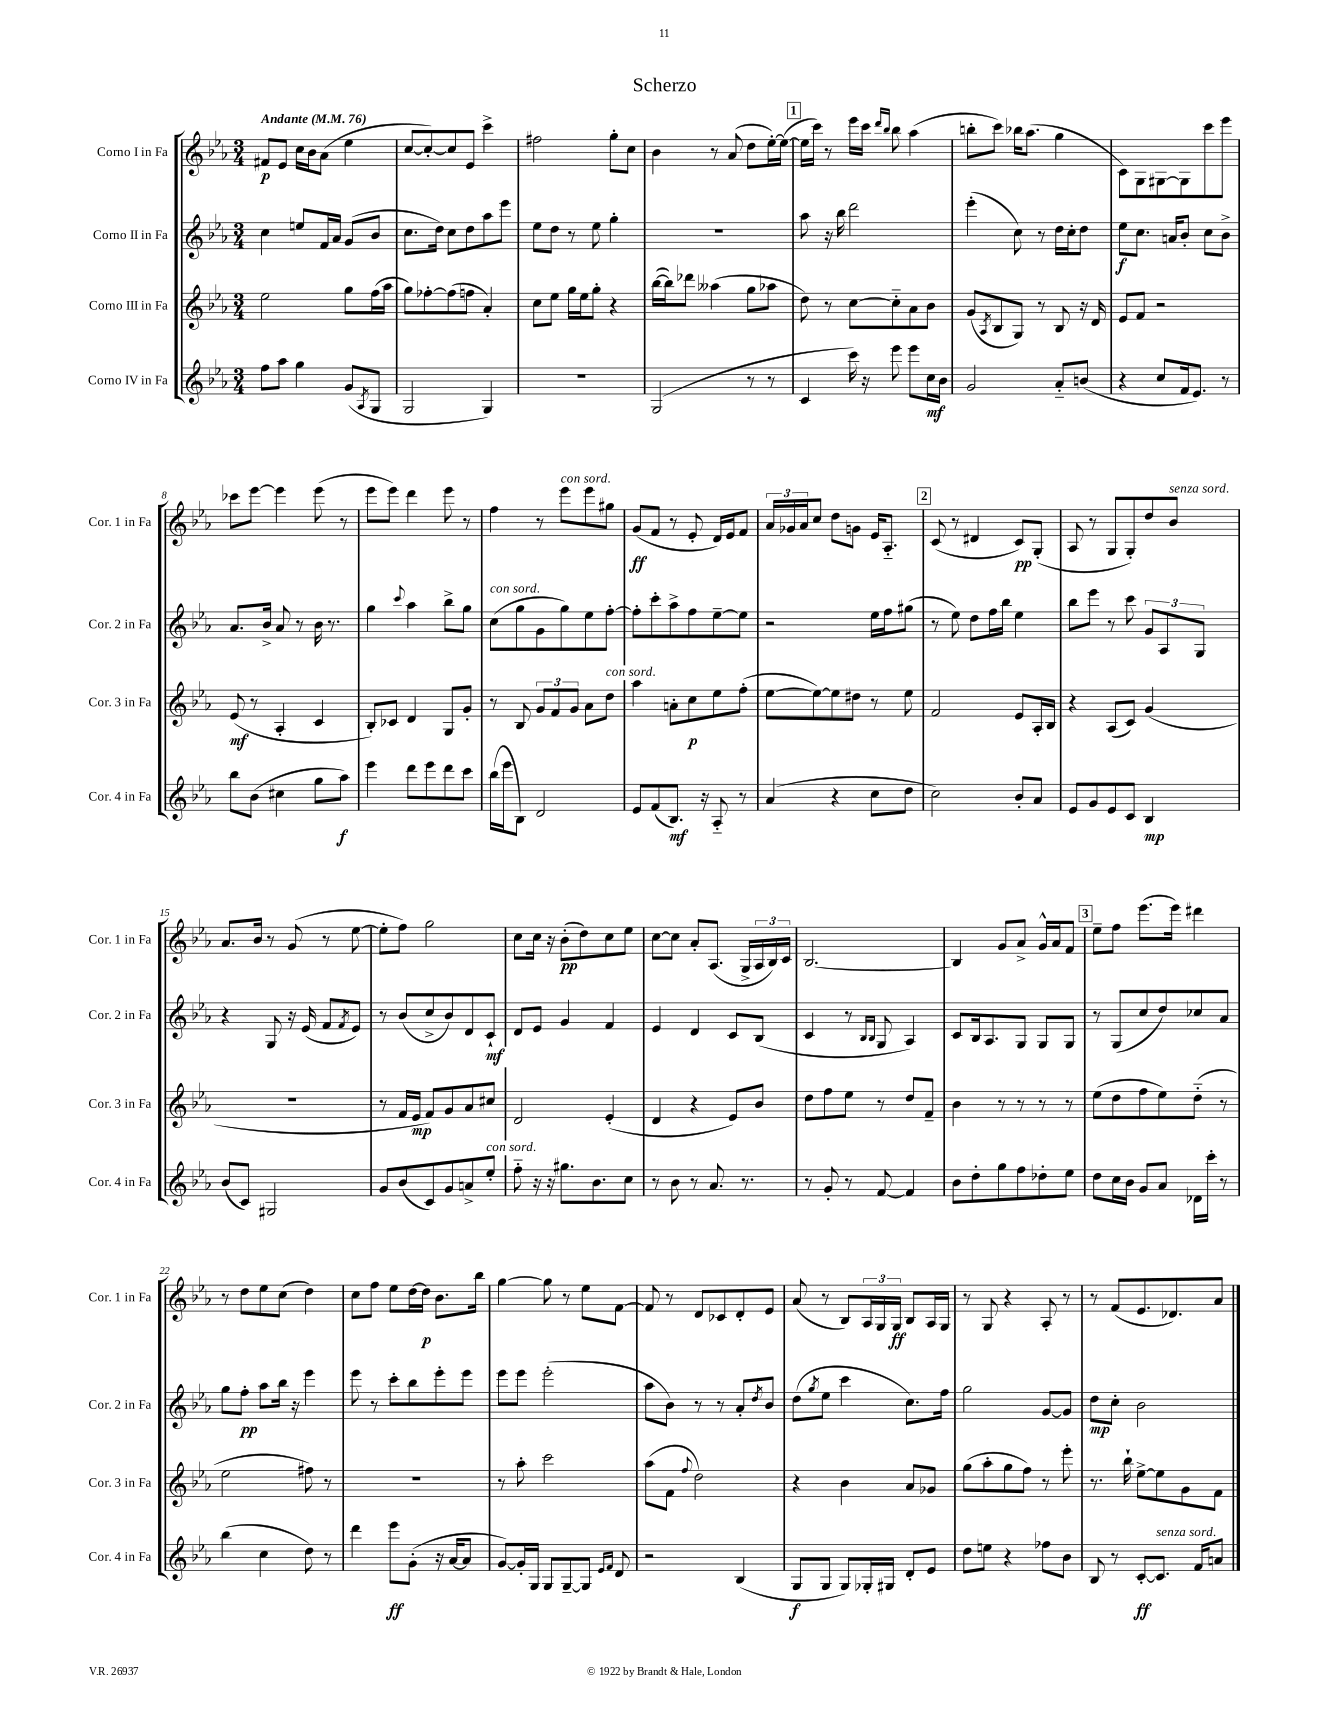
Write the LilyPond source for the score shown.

\header { title = "Scherzo" }
<<
\new StaffGroup <<
\new Staff = "s0" \with { instrumentName = "Corno I in Fa" shortInstrumentName = "Cor. 1 in Fa" } {
    \clef treble \key ees \major \numericTimeSignature \time 3/4 \tempo "Andante" 4 = 76
    fis'8\p ees'8 c''16 bes'16 aes'8( ees''4 |
    c''8~ c''8~-.) c''8 ees'8 c'''4-> |
    fis''2 g''8-. c''8 |
    bes'4 r8 aes'8( d''8 ees''16~-.) ees''16~( |
    \mark \markup { \box "1" } ees''16 c'''16) r8 ees'''16 c'''16 \grace { d'''16 bes''16 } bes''8 aes''4( |
    b''8-. c'''8) bes''16 aes''8.( g''4 |
    c'8) g8 gis8~ gis8 c'''8 ees'''8 |
    ces'''8 ees'''8~ ees'''4 ees'''8( r8 |
    ees'''8 ees'''8) d'''4 ees'''8 r8 |
    f''4 r8 ees'''8^\markup { \italic "con sord." } ees'''8 gis''8 |
    g'8\ff( f'8 r8 ees'8-. d'16) ees'16 f'8 |
    \tuplet 3/2 { aes'16 ges'16 aes'16 } c''8 d''8 g'8 ees'16 aes8.-_ |
    \mark \markup { \box "2" } c'8( r8 dis'4 c'8\pp) g8-.( |
    aes8 r8 g8 g8-.) d''8 bes'8^\markup { \italic "senza sord." } |
    aes'8. bes'16 r8 g'8( r8 ees''8~ |
    ees''8-. f''8) g''2 |
    c''8 c''16 r16 bes'8-.\pp( d''8) c''8 ees''8 |
    c''8~ c''8 aes'8-. aes8.( g16-> \tuplet 3/2 { aes16 bes16) c'16 } |
    bes2.~ |
    bes4 g'8 aes'8-> g'16-^ aes'16 f'8 |
    \mark \markup { \box "3" } ees''8-- f''8 ees'''8.( ees'''16) dis'''4 |
    r8 d''8 ees''8 c''8( d''4) |
    c''8 f''8 ees''8 d''16~ d''16\p bes'8. bes''16 |
    g''4~ g''8 r8 ees''8 f'8~ |
    f'8 r8 d'8 ces'8 d'8-. ees'8 |
    aes'8( r8 bes8) \tuplet 3/2 { aes16 g16 g16\ff } bes8 aes16 g16 |
    r8 g8 r4 aes8-. r8 |
    r8 f'8( ees'8. des'8.) aes'8 \bar "|." |
}
\new Staff = "s1" \with { instrumentName = "Corno II in Fa" shortInstrumentName = "Cor. 2 in Fa" } {
    \clef treble \key ees \major \numericTimeSignature \time 3/4
    c''4 e''8 f'16 aes'16 g'8( bes'8 |
    c''8. d''16) c''8 d''8 aes''8 ees'''8 |
    ees''8 d''8 r8 ees''8 g''4-. |
    R2. |
    \mark \markup { \box "1" } aes''8 r16 bes''16 d'''2 |
    ees'''4-.( c''8) r8 d''16 c''16-. d''8 |
    ees''8\f c''8. a'16 bes'8-. c''8 bes'8-> |
    aes'8. bes'16-> aes'8 r8 bes'16 r8. |
    g''4 \appoggiatura { c'''8 } aes''4 bes''8-> g''8 |
    c''8^\markup { \italic "con sord." }( g''8 g'8 g''8) ees''8 f''8~-. |
    f''8-. c'''8-. aes''8-> f''8 ees''8~-- ees''8 |
    r2 ees''16 f''16 gis''8( |
    \mark \markup { \box "2" } r8 ees''8) d''8 f''16 bes''16 ees''4 |
    bes''8 ees'''8 r8 c'''8 \tuplet 3/2 { g'8 aes8 g8 } |
    r4 g8 r16 ees'16( f'8 \acciaccatura { f'8 } ees'8) |
    r8 bes'8( c''8-> bes'8) d'8 c'8-!\mf |
    d'8 ees'8 g'4 f'4 |
    ees'4 d'4 c'8 bes8( |
    c'4 r8 \grace { bes16 bes16 } g8 aes4) |
    c'8 bes16 aes8. g8 g8 g8 |
    \mark \markup { \box "3" } r8 g8( c''8 d''8) ces''8 aes'8 |
    g''8 f''8-.\pp aes''8 bes''16 r16 ees'''4 |
    ees'''8 r8 c'''8-. bes''8 ees'''8-. ees'''8 |
    ees'''8 ees'''8 ees'''2-.( |
    aes''8 bes'8) r8 r8 aes'8-. \acciaccatura { d''8 } bes'8 |
    d''8( \acciaccatura { g''8 } ees''8 c'''4 c''8.) f''16 |
    g''2 g'8~ g'8 |
    d''8\mp c''8-. bes'2 \bar "|." |
}
\new Staff = "s2" \with { instrumentName = "Corno III in Fa" shortInstrumentName = "Cor. 3 in Fa" } {
    \clef treble \key ees \major \numericTimeSignature \time 3/4
    ees''2 g''8 f''16( aes''16 |
    g''8) fes''8~-. fes''8( f''8 aes'4-.) |
    c''8 ees''8 g''16 ees''16 g''8-. r4 |
    bes''16~( bes''16) des'''8 aeses''4( g''8 aes''8 |
    \mark \markup { \box "1" } d''8) r8 c''8~ c''8-_ aes'8 bes'8 |
    g'8( \acciaccatura { aes8 } bes8 g8) r8 bes8 r16 d'16 |
    ees'8 f'8 r2 |
    ees'8\mf( r8 aes4-. c'4 |
    bes8-.) ces'8 d'4 g8 g'8-. |
    r8 bes8 \tuplet 3/2 { g'8 f'8 g'8 } aes'8 d''8^\markup { \italic "con sord." } |
    aes''4 a'8-. c''8\p ees''8 f''8-.( |
    ees''8~ ees''8~) ees''8 dis''8 r8 ees''8 |
    \mark \markup { \box "2" } f'2 ees'8 aes16-. bes16 |
    r4 aes8( c'8) g'4( |
    R2. |
    r8 f'16 ees'16\mp f'8) g'8 aes'8 cis''8 |
    d'2 ees'4-.( |
    d'4 r4 ees'8) bes'8 |
    d''8 f''8 ees''8 r8 d''8 f'8-- |
    bes'4 r8 r8 r8 r8 |
    \mark \markup { \box "3" } ees''8( d''8 f''8 ees''8) d''8-_( r8 |
    ees''2 fis''8) r8 |
    R2. |
    r8 aes''8-. c'''2 |
    aes''8( f'8 \appoggiatura { f''8 } d''2) |
    r4 bes'4 aes'8 ges'8 |
    g''8( aes''8-. g''8 f''8) r8 ees'''8-. |
    r8. bes''16-! ees''8~-> ees''8 g'8 f'8 \bar "|." |
}
\new Staff = "s3" \with { instrumentName = "Corno IV in Fa" shortInstrumentName = "Cor. 4 in Fa" } {
    \clef treble \key ees \major \numericTimeSignature \time 3/4
    f''8 aes''8 g''4 g'8( \acciaccatura { aes8 } g8 |
    g2 g4) |
    R2. |
    g2( r8 r8 |
    \mark \markup { \box "1" } c'4 c'''16) r16 ees'''8 ees'''8 c''16\mf bes'16 |
    g'2 aes'8-_ b'8( |
    r4 c''8 f'16 ees'8.) r8 |
    bes''8 bes'8( cis''4 g''8 aes''8\f) |
    ees'''4 d'''8 ees'''8 d'''8 c'''8 |
    bes''16( ees'''16 bes8) d'2 |
    ees'8 f'8( bes8.\mf) r16 aes8-_ r8 |
    aes'4( r4 c''8 d''8 |
    \mark \markup { \box "2" } c''2) bes'8-. aes'8 |
    ees'8 g'8 ees'8 c'8 bes4\mp |
    bes'8( c'8) gis2 |
    g'8 bes'8( c'8) g'8 a'8-> ees''8-.^\markup { \italic "con sord." } |
    f''8-_ r16 r16 gis''8. bes'8. c''8 |
    r8 bes'8 r8 aes'8. r8. |
    r8 g'8-. r8 f'8~ f'4 |
    bes'8 d''8-. g''8 f''8 des''8-. ees''8 |
    \mark \markup { \box "3" } d''8 c''16 bes'16 g'8 aes'8 des'16 c'''16-. r8 |
    bes''4( c''4 d''8) r8 |
    d'''4 ees'''8\ff g'8-.( r16 aes'16~ aes'8 |
    g'8~) g'16-. g16 g8 g8~-- g8 \grace { ees'16 f'16 } d'8 |
    r2 bes4( |
    g8\f g8 g8) ges16-. gis16 d'8-. ees'8 |
    d''8 e''8 r4 fes''8 bes'8 |
    bes8 r8 c'8~-.\ff c'8.^\markup { \italic "senza sord." } f'16 a'8 \bar "|." |
}
>>
>>
